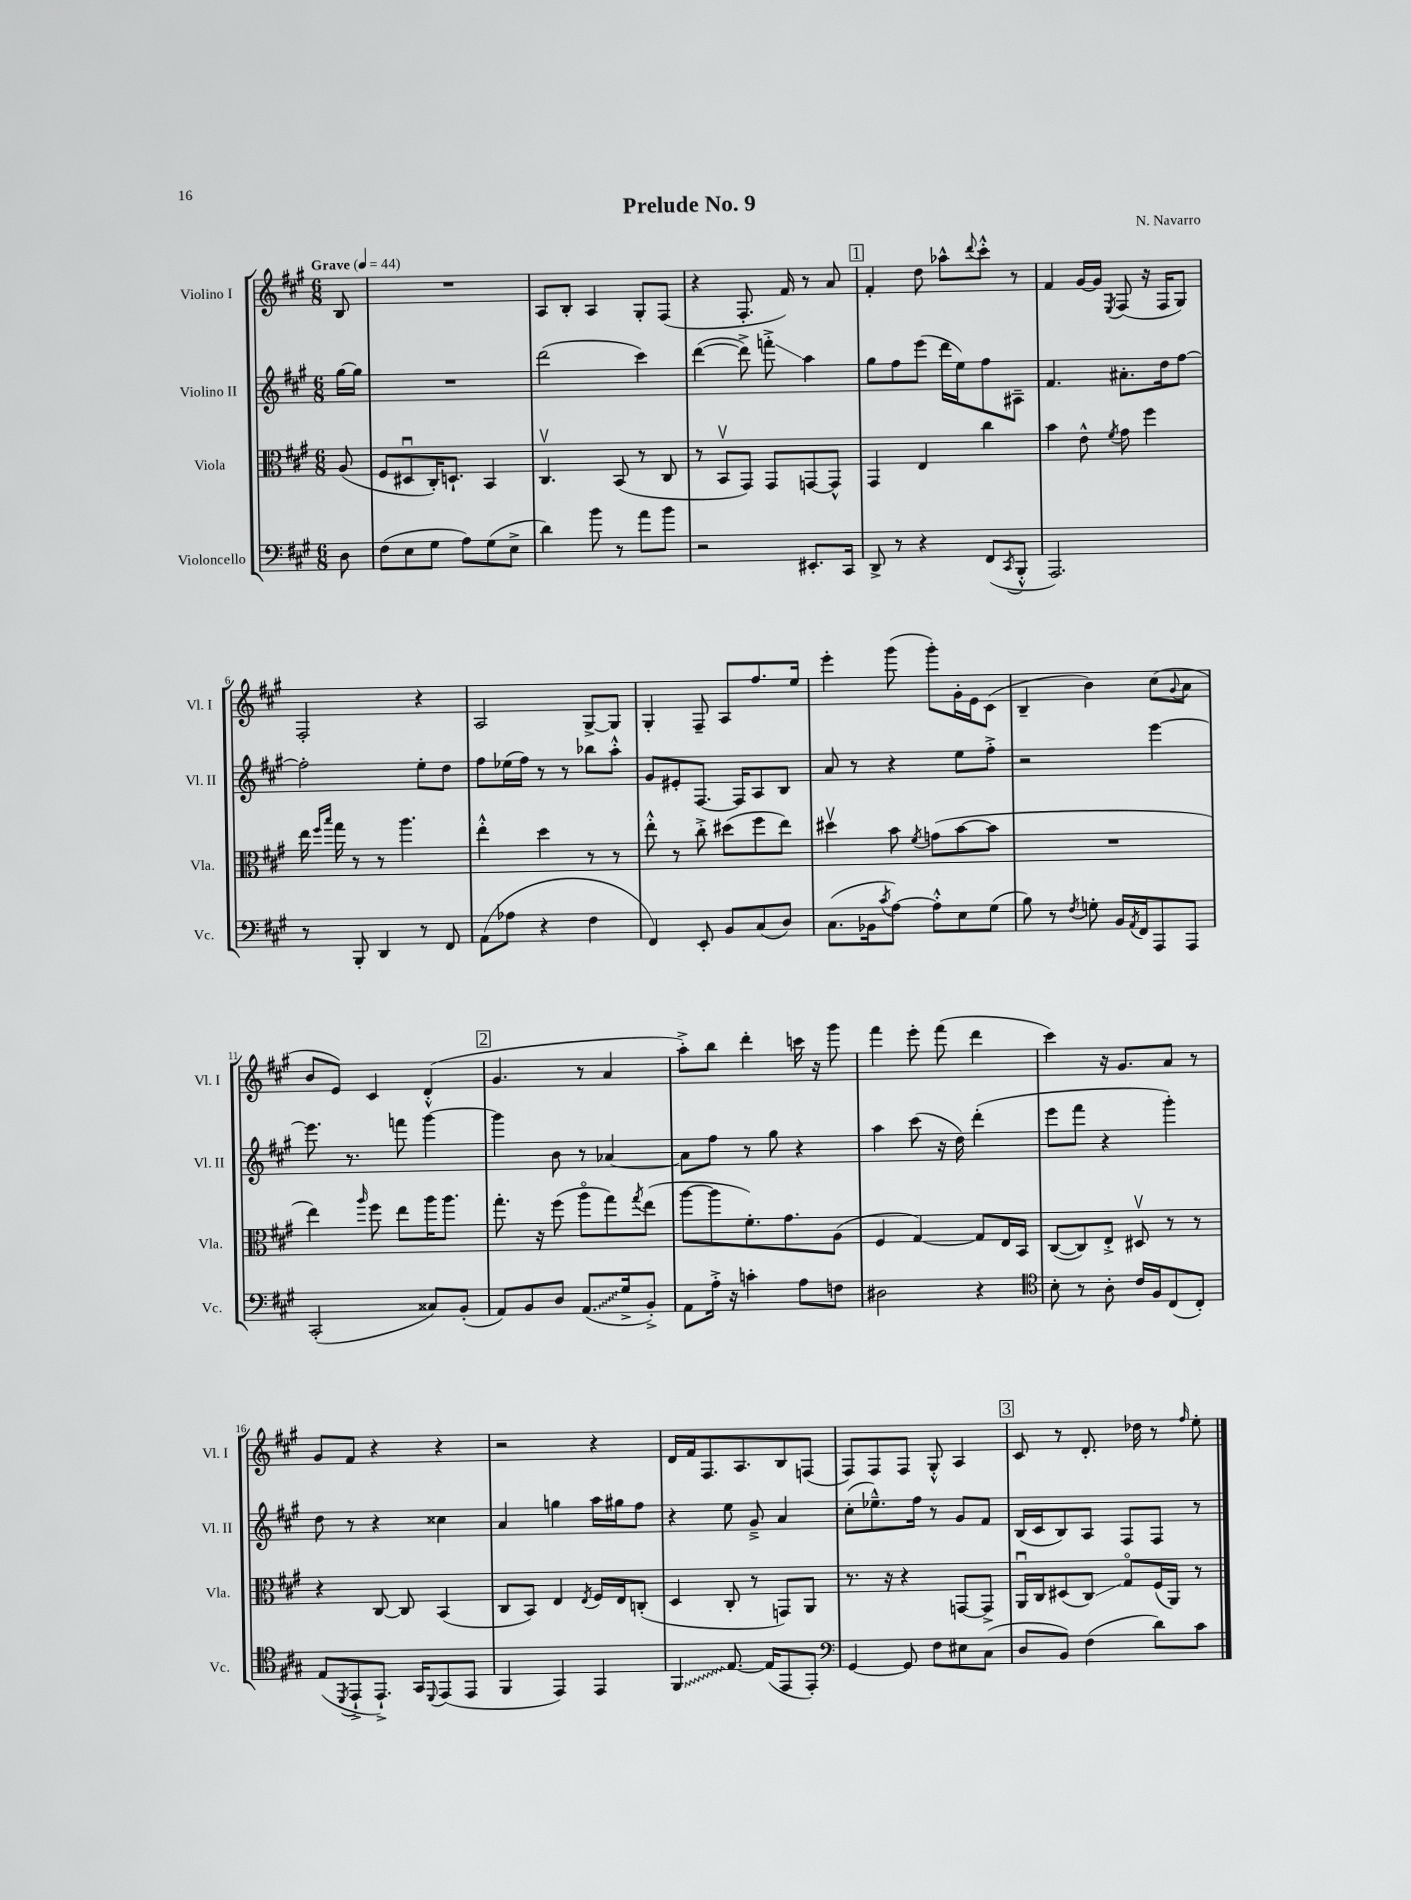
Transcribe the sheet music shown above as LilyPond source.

\header { title = "Prelude No. 9" composer = "N. Navarro" }
<<
\new StaffGroup <<
\new Staff = "s0" \with { instrumentName = "Violino I" shortInstrumentName = "Vl. I" } {
    \clef treble \key a \major \numericTimeSignature \time 6/8 \partial 8 \tempo "Grave" 4 = 44
    b8 |
    R2. |
    a8 b8-. a4 gis8-. fis8( |
    r4 fis8.-. fis'16) r8 a'8 |
    \mark \markup { \box "1" } fis'4-. d''8 aes''8-^ \appoggiatura { d'''8 } cis'''8-.-^ r8 |
    fis'4 gis'16~ gis'16 \acciaccatura { e8 } fis8( r16 fis16 gis8) |
    fis2-. r4 |
    a2 gis8~-> gis8 |
    gis4-. fis8-- a8 fis''8. e''16 |
    e'''4-. gis'''8( gis'''8-.) gis'16-. e'16 cis'8( |
    b4-- b'4) cis''8( \appoggiatura { gis'8 } a'8 |
    b'8 e'8) cis'4 d'4-.-^( |
    \mark \markup { \box "2" } gis'4. r8 a'4 |
    a''8-.->) b''8 d'''4-. c'''16 r16 gis'''8 |
    fis'''4 e'''8-. fis'''8( d'''4 |
    cis'''4) r16 gis'8. a'8 r8 |
    gis'8 fis'8 r4 r4 |
    r2 r4 |
    d'16 fis'16 fis8. a8. b8 f8( |
    fis8) fis8 fis8 gis8-.-^ a4 |
    \mark \markup { \box "3" } cis'8 r8 d'8.-. des''16 r8 \grace { fis''16 } e''8-. \bar "|." |
}
\new Staff = "s1" \with { instrumentName = "Violino II" shortInstrumentName = "Vl. II" } {
    \clef treble \key a \major \numericTimeSignature \time 6/8 \partial 8
    gis''16~ gis''16 |
    R2. |
    d'''2( cis'''4) |
    d'''4~( d'''8->) f'''8-.->\glissando a''4 |
    \mark \markup { \box "1" } gis''8 fis''8 e'''8( d'''16 e''16) fis''8 ais8-- |
    fis'4. ais'8.-. d''16 fis''8~ |
    fis''2-. e''8-. d''8 |
    fis''8 ees''16( fis''16) r8 r8 bes''8 a''8-.-^ |
    gis'8 eis'8-. fis8.~ fis16 a8 b8 |
    a'8 r8 r4 e''8 fis''8-.-> |
    r2 e'''4~ |
    e'''8. r8. f'''8 gis'''4~ |
    \mark \markup { \box "2" } gis'''4 b'8 r8 aes'4~ |
    aes'8 fis''8 r8 gis''8 r4 |
    a''4 cis'''8( r16 d''16) d'''4-.( |
    e'''8 fis'''8 r4 gis'''4-.) |
    d''8 r8 r4 cisis''4 |
    a'4 g''4 a''16 gis''16 fis''8 |
    r4 e''8 gis'8---> a'4 |
    cis''8-.( ees''8.---^) fis''16 r8 gis'8 fis'8 |
    \mark \markup { \box "3" } b16( cis'16 b8) a8 fis8 fis8 r8 \bar "|." |
}
\new Staff = "s2" \with { instrumentName = "Viola" shortInstrumentName = "Vla." } {
    \clef alto \key a \major \numericTimeSignature \time 6/8 \partial 8
    a8( |
    fis8 dis8\downbow cis16-.) d8.-! b,4 |
    cis4.\upbow b,8( r8 cis8 |
    r8 b,8\upbow gis,8) gis,8 g,8~ g,8-^ |
    \mark \markup { \box "1" } gis,4 e4 cis''4 |
    b'4 e'8-^ \acciaccatura { fis'8 } gis'8 fis''4 |
    e''16 \grace { fis''16 b''16 } gis''16 r8 r8 a''4. |
    e''4-.-^ d''4 r8 r8 |
    e''8-.-^ r8 cis''8-.-> dis''8( fis''8 e''8) |
    dis''4\upbow b'8 \acciaccatura { fis'8 } g'8( b'8~ b'8 |
    R2. |
    e''4) \grace { a''16 } fis''8 e''8 a''16 a''8. |
    \mark \markup { \box "2" } gis''8.-. r16 fis''8( a''8\flageolet gis''8) \acciaccatura { gis''8 } e''8( |
    a''8~ a''8 fis'8.-.) gis'8. a8( |
    fis4 gis4~) gis8 e16 b,16 |
    cis8~( cis8) e8-.-> dis8\upbow r8 r8 |
    r4 cis8~ cis8 b,4( |
    cis8 b,8) e4 \acciaccatura { e8 } fis16 e16 c8-.( |
    d4 cis8-. r8 g,8) a,8 |
    r8. r16 r4 g,8~ g,8-> |
    \mark \markup { \box "3" } a,16\downbow cis16 dis8( cis8\glissando) gis8\flageolet fis16( a,16) r8 \bar "|." |
}
\new Staff = "s3" \with { instrumentName = "Violoncello" shortInstrumentName = "Vc." } {
    \clef bass \key a \major \numericTimeSignature \time 6/8 \partial 8
    d8 |
    fis8( e8 gis8 a8) gis8( e8-> |
    d'4) b'8 r8 a'8 b'8 |
    r2 eis,8.-. cis,16 |
    \mark \markup { \box "1" } d,8-> r8 r4 fis,8( \acciaccatura { cis,8 } b,,8-.-^ |
    a,,2.) |
    r8 b,,8-. d,4 r8 fis,8 |
    a,8( aes8 r4 fis4 |
    fis,4) e,8-. b,8 cis8( d8) |
    cis8.( bes,16 \acciaccatura { cis'8 } a8~) a8-.-^ e8 gis8( |
    b8) r8 \acciaccatura { fis8 } g8-. b,16 \acciaccatura { a,8 } fis,16 a,,8 a,,8 |
    cis,2-.( cisis8) b,8-.( |
    \mark \markup { \box "2" } a,8) b,8 d8 \once \override Glissando.style = #'zigzag a,8.\glissando( gis16-> b,8-.->) |
    a,8 a16-.-> r16 c'4-. a8 f8 |
    dis2 r4 |
    \clef tenor b8-. r8 a8-. cis'16 fis16 cis8( cis8-.) |
    e8( \acciaccatura { d,8 } e,8-!-> e,8.-!->) gis,16 \appoggiatura { d,8 } e,8( e,8 |
    fis,4 e,4) e,4 |
    \once \override Glissando.style = #'zigzag fis,4\glissando e8.~ e16( e,8 e,8-.) |
    \clef bass gis,4~ gis,8 fis8 eis8 cis8( |
    \mark \markup { \box "3" } d8 b,8) fis4( d'8) cis'8 \bar "|." |
}
>>
>>
